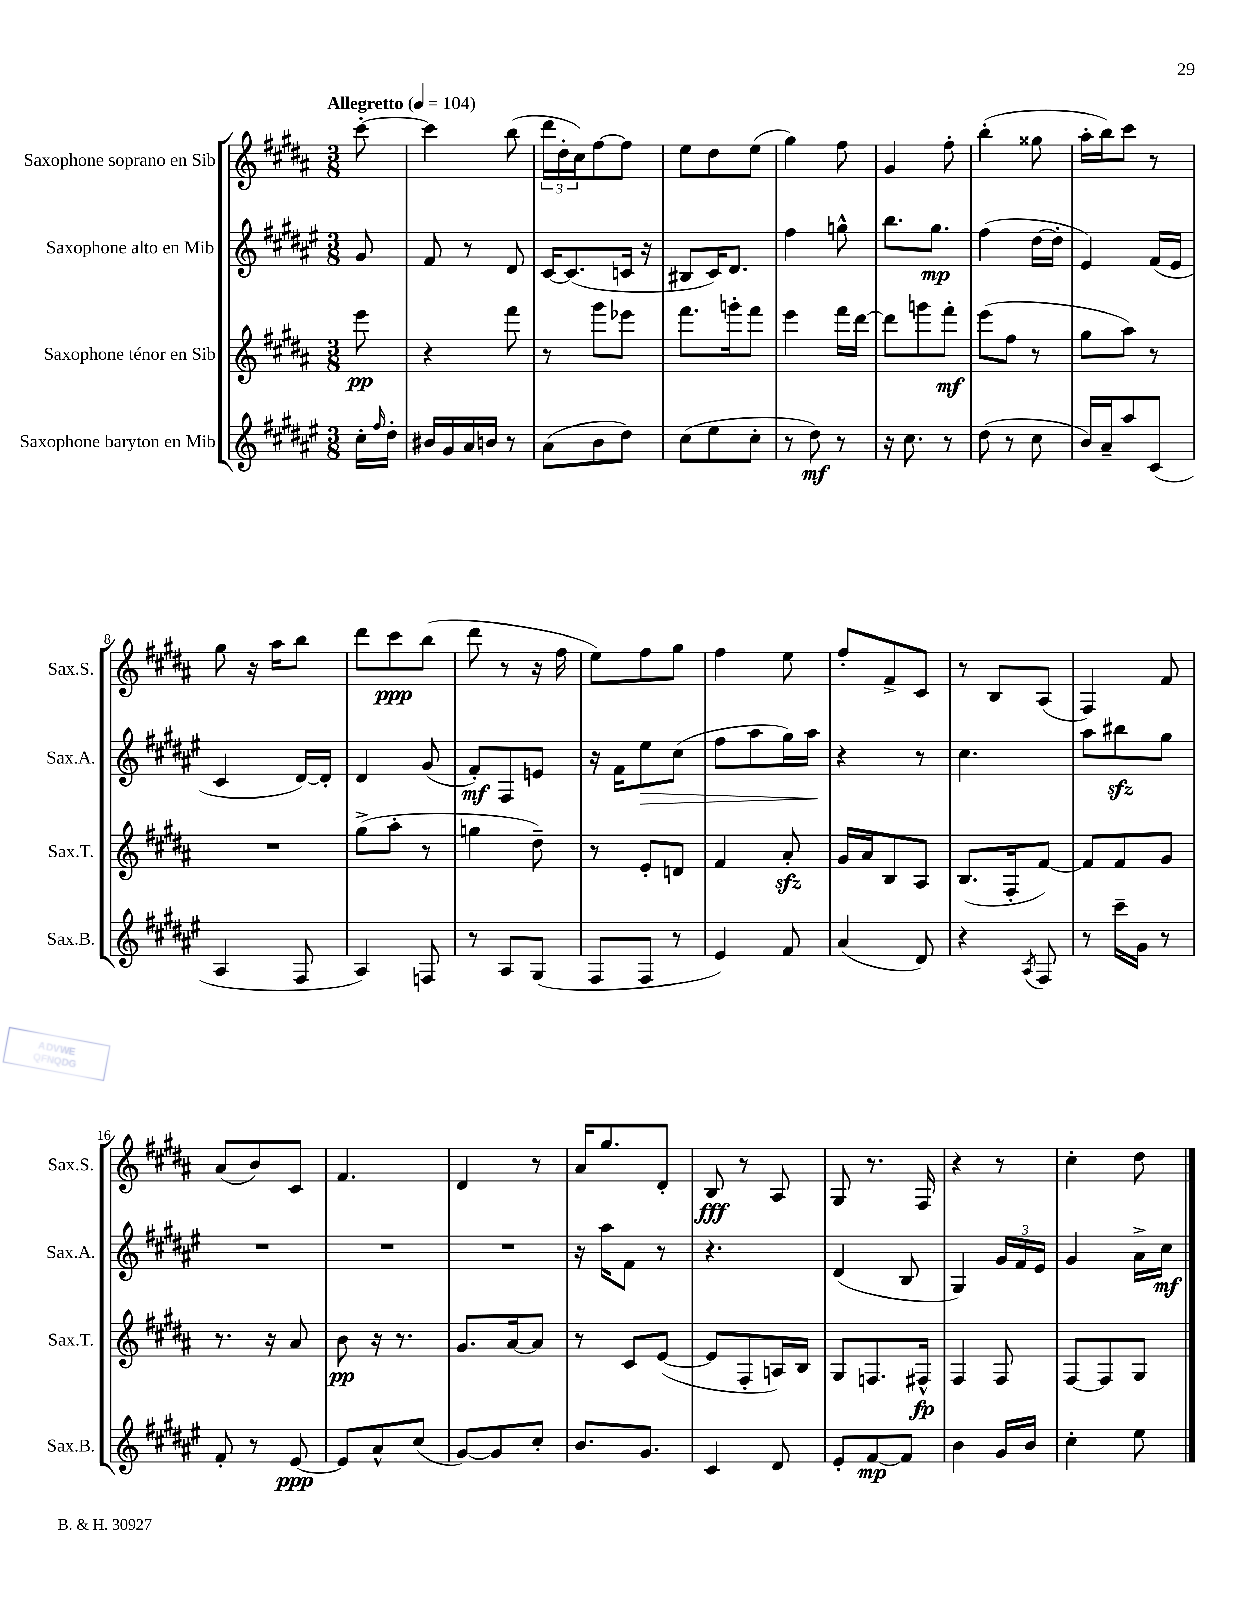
<<
\new StaffGroup <<
\new Staff = "s0" \with { instrumentName = "Saxophone soprano en Sib" shortInstrumentName = "Sax.S." } {
    \clef treble \key b \major \numericTimeSignature \time 3/8 \partial 8 \tempo "Allegretto" 4 = 104
    cis'''8~-. |
    cis'''4 b''8( |
    \tuplet 3/2 { dis'''16 dis''16-. cis''16) } fis''8~ fis''8 |
    e''8 dis''8 e''8( |
    gis''4) fis''8 |
    gis'4 fis''8-. |
    b''4-.( gisis''8 |
    ais''16-. b''16) cis'''8 r8 |
    gis''8 r16 ais''16 b''8 |
    dis'''8 cis'''8\ppp b''8( |
    dis'''8 r8 r16 fis''16 |
    e''8) fis''8 gis''8 |
    fis''4 e''8 |
    fis''8-. fis'8-> cis'8 |
    r8 b8 ais8( |
    fis4) fis'8 |
    ais'8( b'8) cis'8 |
    fis'4. |
    dis'4 r8 |
    ais'16 gis''8. dis'8-. |
    b8\fff r8 ais8 |
    gis8 r8. fis16 |
    r4 r8 |
    cis''4-. dis''8 \bar "|." |
}
\new Staff = "s1" \with { instrumentName = "Saxophone alto en Mib" shortInstrumentName = "Sax.A." } {
    \clef treble \key fis \major \numericTimeSignature \time 3/8 \partial 8
    gis'8 |
    fis'8 r8 dis'8 |
    cis'16~ cis'8.( c'16 r16 |
    bis8 cis'16) dis'8. |
    fis''4 g''8-^ |
    b''8. gis''8.\mp |
    fis''4( dis''16~ dis''16-. |
    eis'4) fis'16( eis'16 |
    cis'4 dis'16~) dis'16-. |
    dis'4 gis'8( |
    fis'8-.\mf) fis8 e'8 |
    r16 fis'16 eis''8\> cis''8( |
    fis''8 ais''8 gis''16) ais''16\! |
    r4 r8 |
    cis''4. |
    ais''8 bis''8\sfz gis''8 |
    R4. |
    R4. |
    R4. |
    r16 ais''16 fis'8 r8 |
    r4. |
    dis'4( b8 |
    gis4) \tuplet 3/2 { gis'16 fis'16 eis'16 } |
    gis'4 ais'16-> cis''16\mf \bar "|." |
}
\new Staff = "s2" \with { instrumentName = "Saxophone ténor en Sib" shortInstrumentName = "Sax.T." } {
    \clef treble \key b \major \numericTimeSignature \time 3/8 \partial 8
    e'''8\pp |
    r4 fis'''8 |
    r8 gis'''8 ees'''8 |
    fis'''8. g'''16-. fis'''8 |
    e'''4 fis'''16 dis'''16~ |
    dis'''8 g'''8 fis'''8-.\mf |
    e'''8( fis''8 r8 |
    gis''8 ais''8) r8 |
    R4. |
    gis''8->( ais''8-. r8 |
    g''4 dis''8--) |
    r8 e'8-. d'8 |
    fis'4 ais'8-.\sfz |
    gis'16 ais'16 b8 ais8 |
    b8.( fis16-. fis'8~) |
    fis'8 fis'8 gis'8 |
    r8. r16 ais'8 |
    b'8\pp r16 r8. |
    gis'8. ais'16~ ais'8 |
    r8 cis'8 e'8~( |
    e'8 fis8-. a16) b16 |
    gis8 f8. fis16-^\fp |
    fis4 fis8 |
    fis8~ fis8 gis8 \bar "|." |
}
\new Staff = "s3" \with { instrumentName = "Saxophone baryton en Mib" shortInstrumentName = "Sax.B." } {
    \clef treble \key fis \major \numericTimeSignature \time 3/8 \partial 8
    cis''16-. \grace { fis''16 } dis''16-. |
    bis'16 gis'16 ais'16 b'16 r8 |
    ais'8( b'8 dis''8) |
    cis''8( eis''8 cis''8-. |
    r8 dis''8\mf) r8 |
    r16 cis''8. r8 |
    dis''8( r8 cis''8 |
    b'16) ais'16-- ais''8 cis'8( |
    ais4 fis8 |
    ais4) f8 |
    r8 ais8 gis8( |
    fis8 fis8 r8 |
    eis'4) fis'8 |
    ais'4( dis'8) |
    r4 \acciaccatura { ais8 } fis8 |
    r8 cis'''16-- gis'16 r8 |
    fis'8-. r8 eis'8~\ppp |
    eis'8 ais'8-^ cis''8( |
    gis'8~) gis'8 cis''8-. |
    b'8. gis'8. |
    cis'4 dis'8 |
    eis'8-. fis'8~\mp fis'8 |
    b'4 gis'16 b'16 |
    cis''4-. eis''8 \bar "|." |
}
>>
>>
